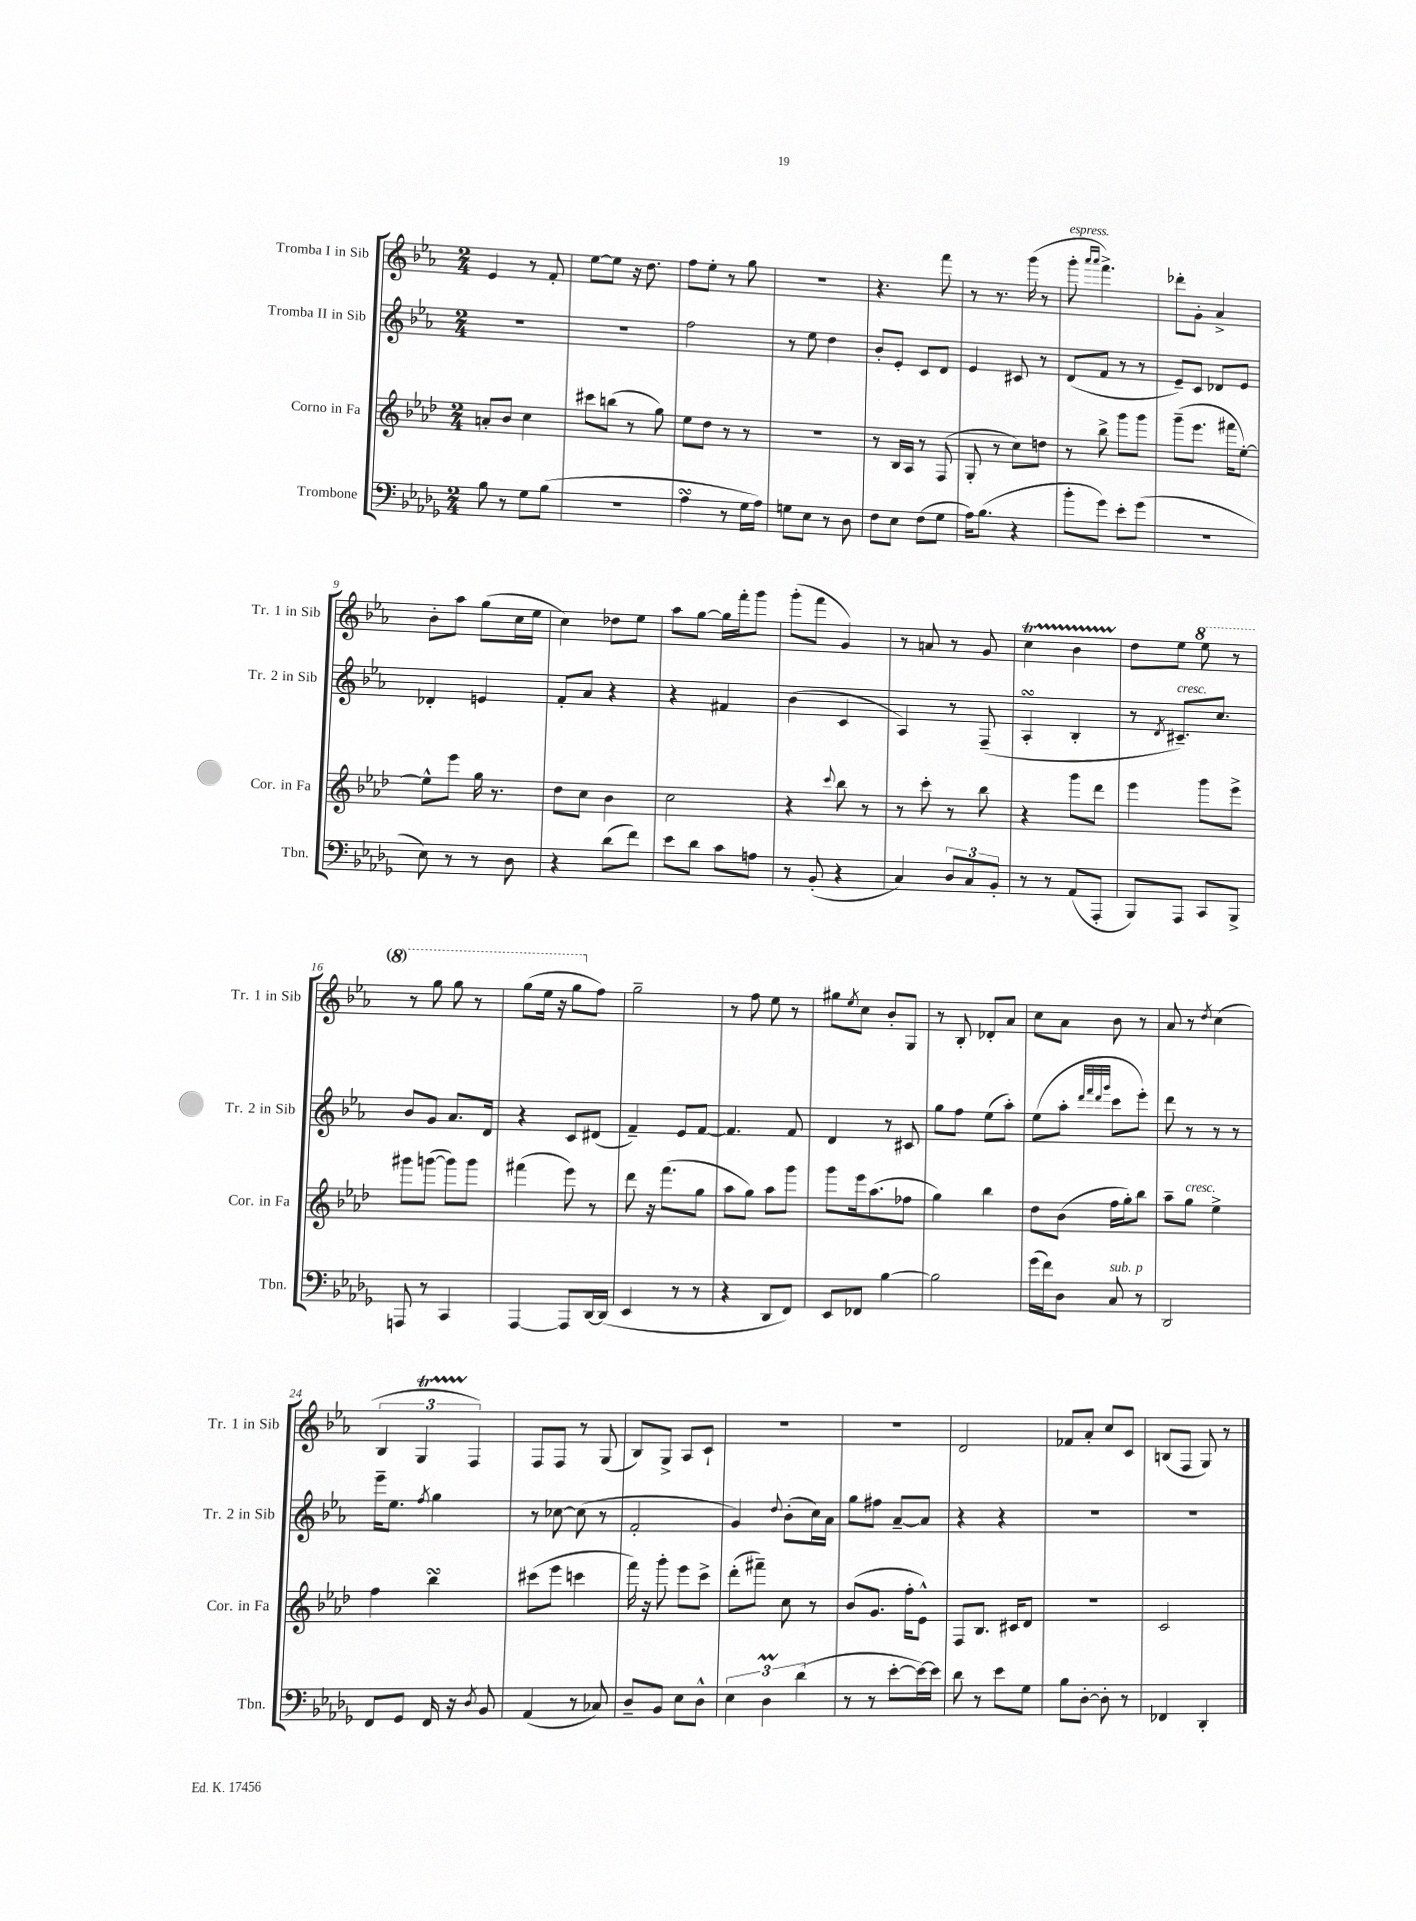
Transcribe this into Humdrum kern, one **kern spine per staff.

**kern	**kern	**kern	**kern
*staff4	*staff3	*staff2	*staff1
*clefF4	*clefG2	*clefG2	*clefG2
*k[b-e-a-d-g-]	*k[b-e-a-d-]	*k[b-e-a-]	*k[b-e-a-]
*M2/4	*M2/4	*M2/4	*M2/4
8B-	8a'	2r	4e-
8r	8b-	.	.
8G-	4cc	.	8r
(8B-	.	.	8f'
=	=	=	=
2r	8ccc#	2r	[8ee-
.	(8bb	.	8ee-]
.	8r	.	16r
.	.	.	8.dd
.	8gg)	.	.
=	=	=	=
4A-	8ee-	2ff	8ff
.	8dd-	.	8ee-'
8r	8r	.	8r
16G-	8r	.	8gg
16A-)	.	.	.
=	=	=	=
8G	2r	8r	2r
8E-	.	8ee-	.
8r	.	4dd	.
8D-	.	.	.
=	=	=	=
8F	8r	8b-'	4.r
8E-	16B-	8e-'	.
.	16A-	.	.
(8F	8r	8c	.
8G-	(8F	8d	8fff
=	=	=	=
16A-)	8G'	4e-	8r
(8.B-	.	.	.
.	8r	.	8.r
4r	8cc)	8c#	.
.	.	.	(16ggg
.	8dd	8r	8r
=	=	=	=
8b-'	8r	(8d	8ggg'
.	.	.	16qqaaa-
.	.	.	16qqaaa-
8g-)	8bb-^	8f	4.fff^)
8e-'	8ggg	8r	.
(8g-	8ggg	8r	.
=	=	=	=
2r	(8ggg~	8e-~)	8ddd-'
.	8.eee-	8c	8g'
.	.	8d-	4a-^
.	16fff#	.	.
.	[8ee-')	8e-	.
=	=	=	=
8E-)	8ee-^^]	4d-'	8b-'
8r	8eee-	.	8aa-
8r	16gg	4e	(8gg
.	8.r	.	.
8D-	.	.	16cc
.	.	.	16ee-
=	=	=	=
4r	8dd-	8f'	4cc)
.	8cc	8a-	.
(8d-	4b-	4r	8dd-
8f)	.	.	8ee-
=	=	=	=
8e-	2cc	4r	8aa-
8d-	.	.	[8gg
8c	.	4f#	16gg]
.	.	.	16fff'
8A	.	.	8ggg
=	=	=	=
8r	4r	(4b-	(8ggg'
(8BB-'	.	.	8fff
.	8qqccc	.	.
4r	8bb-	4c	4g)
.	8r	.	.
=	=	=	=
4C)	8r	4A-)	8r
.	8ccc'	.	8a
12D-	8r	8r	8r
12C	.	.	.
.	8bb-	(8F~	8g
12BB-'	.	.	.
=	=	=	=
8r	4r	4A-'	4cc
8r	.	.	.
(8AA-	8ggg	4B-'	4b-
8AAA-'	8ddd-	.	.
=	=	=	=
8BBB-)	4eee-	8r	8dd
.	.	8qd	.
8AAA-	.	8.c#~)	8ee-
8CC	8ggg	.	8eee-
.	.	8.cc	.
8BBB-^	8eee-^	.	8r
=	=	=	=
8AAA	8ggg#	8b-	8r
8r	([8ggg	8g	8ggg
4CC	8ggg])	8.a-	8ggg
.	8ggg	.	8r
.	.	16d	.
=	=	=	=
[4AAA-	(4fff#	4r	(8ggg
.	.	.	16eee-
.	.	.	16r
8AAA-]	8eee-)	8c	8ggg
[16DD-	8r	(8d#	8ff)
(16DD-]	.	.	.
=	=	=	=
4EE-	8ddd-	4f~)	2gg~
.	16r	.	.
.	(8.fff	.	.
8r	.	8e-	.
8r	8gg	[8f	.
=	=	=	=
4r	8aa-	4.f]	8r
.	8gg)	.	8ff
8DD-	8aa-	.	8ee-
8FF)	8ggg	8f	8r
=	=	=	=
8EE-	8ggg	4d	8gg#
.	.	.	8qee-
8FF-	16eee-	.	8cc
.	(8.aa-	.	.
[4B-	.	8r	8b-'
.	8ff-	8c#	8G
=	=	=	=
2B-]	4gg)	8gg	8r
.	.	8ff	8B-'
.	4bb-	(8ee-	8d-'
.	.	8aa-')	8a-
=	=	=	=
(16g-	8dd-	(8ee-	8cc
16f)	.	.	.
8D-	(8b-	8aa-'	8a-
.	.	32qqddd	.
.	.	32qqfff	.
.	.	32qqddd	.
.	.	32qqggg	.
8C	16ff	8ccc	8b-
.	16gg')	.	.
8r	8bb-	8eee-')	8r
=	=	=	=
2DD-	8aa-~	8ddd	8a-
.	8gg	8r	8r
.	.	.	8qdd
.	4ee-^	8r	(4cc
.	.	8r	.
=	=	=	=
8FF	4ff	16eee-~	6B-
.	.	8.ee-	.
8GG-	.	.	.
.	.	.	6G
.	.	8qff	.
16FF	4bb-	4gg	.
16r	.	.	.
.	.	.	6F)
8qD-	.	.	.
8BB-	.	.	.
=	=	=	=
(4AA-	(8ccc#	8r	8F
.	8eee-	[8cc-	8F
8r	4ccc	(8cc-]	8r
8C-)	.	8r	(8G
=	=	=	=
8D-~	16fff)	2f'	8B-)
.	16r	.	.
8BB-	8ggg'	.	8G^
8E-	8eee-	.	8A-
8D-^^	8ccc^	.	8c`
=	=	=	=
6E-	(8ddd-'	4g)	2r
.	8fff#~)	.	.
6D-	.	.	.
.	.	8qqdd	.
.	8cc	(8b-'	.
(6d-	.	.	.
.	8r	16cc)	.
.	.	16a-	.
=	=	=	=
8r	(8b-	8gg	2r
8r	8.g	8ff#	.
[8e-'	.	[8a-~	.
.	16ff'	.	.
16e-_)	8e-^^)	8a-]	.
16e-]	.	.	.
=	=	=	=
8d-	8F	4r	2d
8r	8.B-	.	.
8e-	.	4r	.
.	16c#	.	.
8G-	8d-	.	.
=	=	=	=
8B-	2r	2r	8f-
[8D-'	.	.	8a-'
8D-']	.	.	8cc
8r	.	.	8c
=	=	=	=
4FF-	2c	2r	(8B
.	.	.	8F
4DD-'	.	.	8G)
.	.	.	8r
==	==	==	==
*-	*-	*-	*-
